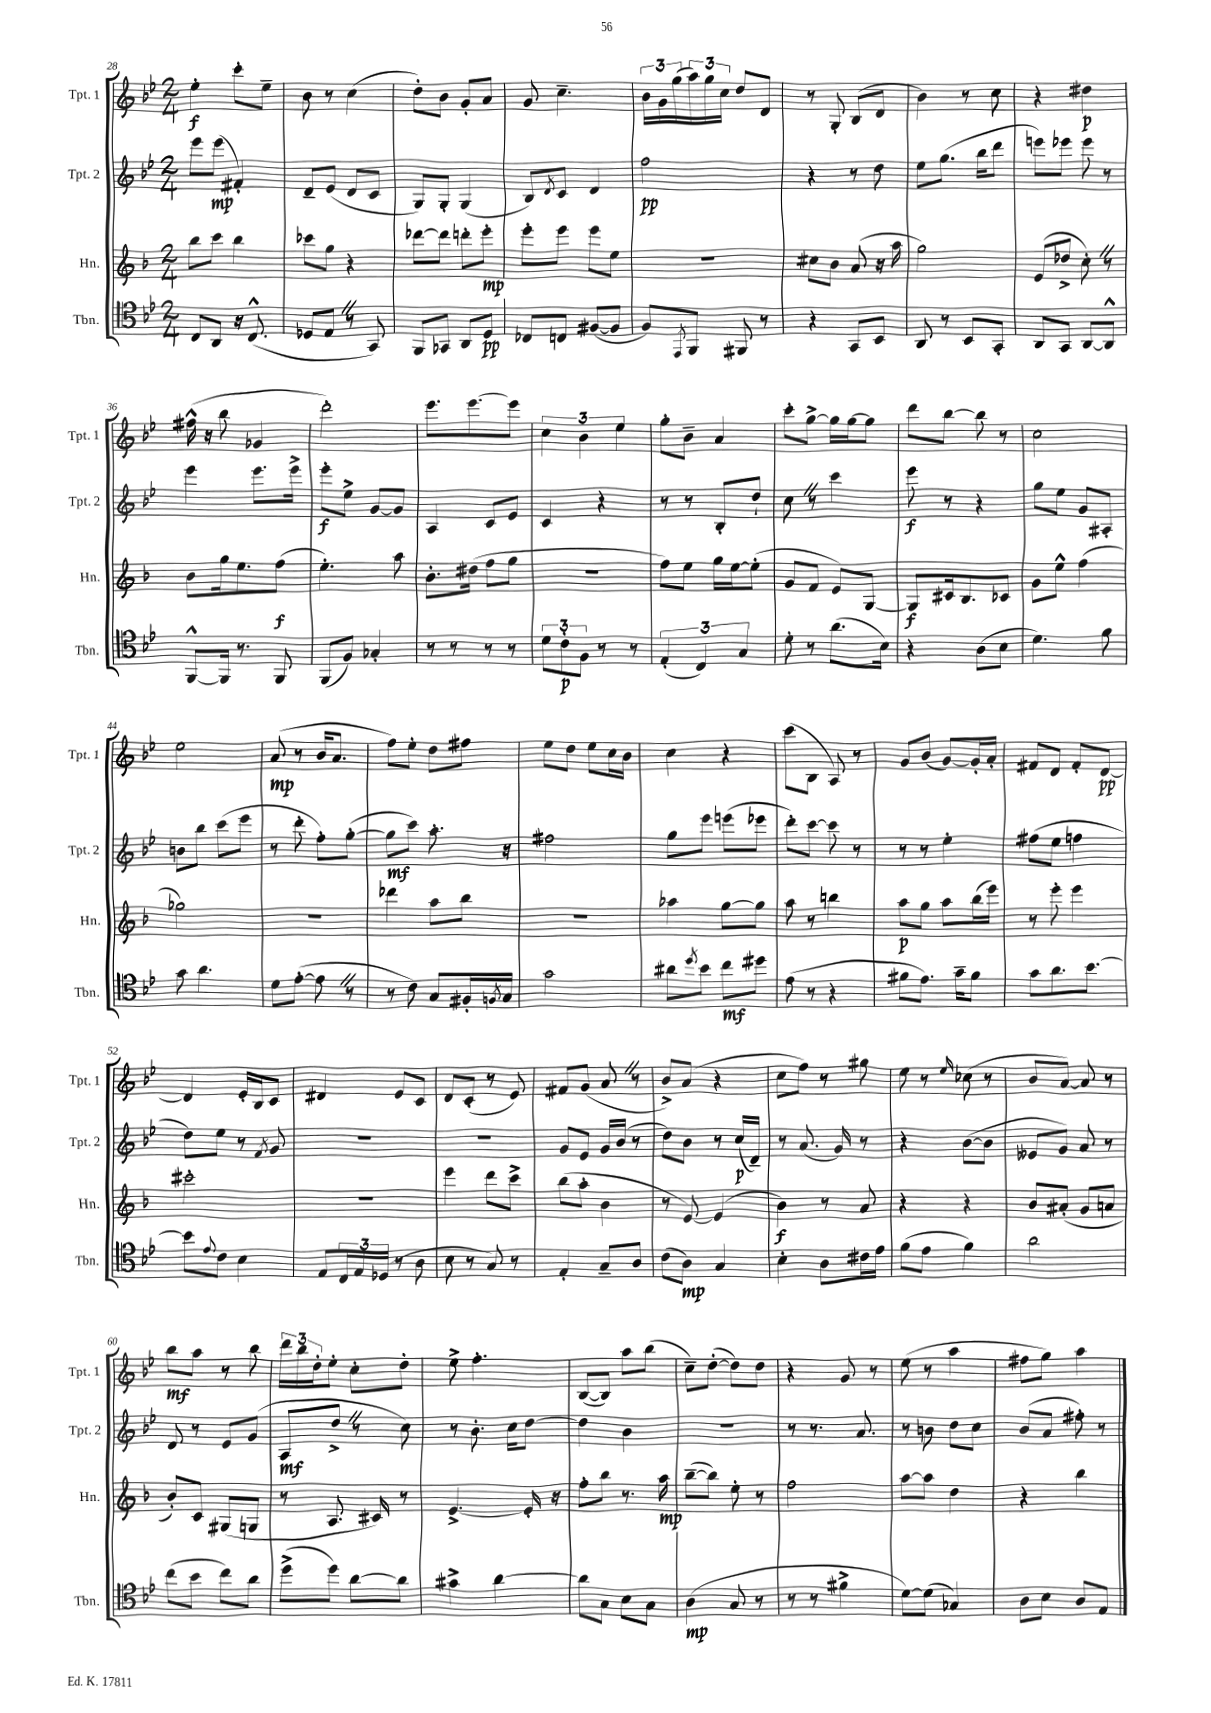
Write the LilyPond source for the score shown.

<<
\new StaffGroup <<
\new Staff = "s0" \with { instrumentName = "Tpt. 1" shortInstrumentName = "Tpt. 1" } {
    \clef treble \key bes \major \numericTimeSignature \time 2/4
    ees''4-.\f c'''8-. ees''8-- |
    bes'8 r8 c''4( |
    d''8-.) bes'8 g'8-. a'8 |
    g'8 c''4.-- |
    \tuplet 3/2 { bes'16 g'16 g''16( } \tuplet 3/2 { a''16) g''16 c''16 } d''8 d'8 |
    r8 g8-. bes8( d'8 |
    bes'4) r8 c''8 |
    r4 dis''4\p |
    fis''16-^( r16 bes''8 ges'4 |
    d'''2-.) |
    ees'''8. ees'''8.~ ees'''8 |
    \tuplet 3/2 { c''4 bes'4 ees''4 } |
    g''8-. bes'8-- a'4 |
    c'''8-. g''8~-> g''16 g''16~ g''8 |
    d'''8 bes''8~ bes''8 r8 |
    c''2 |
    ees''2 |
    a'8\mp( r8 bes'16 a'8. |
    f''8) ees''8-. d''8 fis''8 |
    ees''8 d''8 ees''8 c''16 bes'16 |
    c''4 r4 |
    c'''8( bes8 a8) r8 |
    g'8 bes'8( g'8~) g'16-. a'16-. |
    fis'8 d'8 fis'8-. d'8~\pp |
    d'4 ees'16-. bes16 c'8 |
    dis'4 ees'8 c'8 |
    d'8 c'8-.( r8 ees'8) |
    fis'8 g'8( a'8 \once \override BreathingSign.text = \markup { \musicglyph "scripts.caesura.straight" } \breathe r8 |
    bes'8->) a'8( r4 |
    c''8 f''8) r8 gis''8 |
    ees''8 r8 \grace { ees''16 } ces''8( r8 |
    bes'8 a'8~) a'8 r8 |
    bes''8\mf a''8 r8 bes''8 |
    \tuplet 3/2 { d'''16 bes''16 d''16-. } ees''8-. c''8-. d''8-. |
    ees''8-> f''4.-. |
    bes8~( bes8) a''8 bes''8( |
    c''8--) d''8~-.( d''8) d''8 |
    r4 g'8 r8 |
    ees''8( r8 a''4 |
    fis''8 g''8) a''4 \bar "|." |
}
\new Staff = "s1" \with { instrumentName = "Tpt. 2" shortInstrumentName = "Tpt. 2" } {
    \clef treble \key bes \major \numericTimeSignature \time 2/4
    ees'''8 ees'''8\mp( fis'4-.) |
    d'8-- ees'8( d'8 c'8 |
    g8) g8-. g4( |
    bes8) \acciaccatura { d'8 } c'8 d'4 |
    f''2\pp |
    r4 r8 d''8 |
    ees''8 g''8.( bes''16 d'''8 |
    e'''8) ees'''8 ees'''8 r8 |
    ees'''4 ees'''8. ees'''16-> |
    ees'''8-.\f ees''8-> g'8~ g'8 |
    a4 c'8 ees'8 |
    c'4 r4 |
    r8 r8 bes8-. d''8-! |
    c''8 \once \override BreathingSign.text = \markup { \musicglyph "scripts.caesura.straight" } \breathe r8 c'''4 |
    ees'''8\f r8 r4 |
    g''8 ees''8 g'8 ais8-. |
    b'8 bes''8 c'''8( ees'''8 |
    r8 d'''8-. f''8-.) g''8~-.( |
    g''8\mf c'''8) a''8.-. r16 |
    fis''2 |
    g''8 ees'''8 e'''8( ees'''8 |
    d'''8-.) c'''8~ c'''8 r8 |
    r8 r8 ees''4-. |
    fis''8( ees''8 f''4 |
    d''8) ees''8 r8 \acciaccatura { f'8 } g'8 |
    R2 |
    R2 |
    g'8 ees'8 g'16 bes'16( r8 |
    d''8) bes'8 r8 c''16\p( d'16--) |
    r8 a'8.( g'16) r8 |
    r4 bes'8~( bes'8 |
    eeses'8 g'8) a'8 r8 |
    d'8 r8 ees'8 g'8( |
    a8\mf d''8-> \once \override BreathingSign.text = \markup { \musicglyph "scripts.caesura.straight" } \breathe r8 c''8) |
    r8 bes'8.-. c''16 d''8~ |
    d''4 bes'4 |
    R2 |
    r8 r8. a'8. |
    r8 b'8 d''8 c''8 |
    bes'8( a'8 fis''8-.) r8 \bar "|." |
}
\new Staff = "s2" \with { instrumentName = "Hn." shortInstrumentName = "Hn." } {
    \clef treble \key f \major \numericTimeSignature \time 2/4
    bes''8 c'''8 bes''4 |
    ces'''8 g''8 r4 |
    des'''8~ des'''8 d'''8-. e'''8-.\mp |
    e'''8-. e'''8 e'''8 e''8 |
    r2 |
    cis''8 bes'8 a'8( r16 a''16 |
    g''2) |
    e'8( des''8-> c''8-.) \once \override BreathingSign.text = \markup { \musicglyph "scripts.caesura.straight" } \breathe r8 |
    bes'8 g''16 e''8. f''8\f( |
    e''4.-.) a''8 |
    bes'8.-. dis''16( f''8 g''8 |
    r2 |
    f''8) e''8 g''16 e''16~ e''8-.( |
    g'8 f'8 e'8) g8~ |
    g8\f cis'16 bes8. ces'8 |
    g'8 e''8-^ f''4( |
    ges''2) |
    R2 |
    des'''4 a''8 bes''8 |
    R2 |
    aes''4 g''8~ g''8 |
    a''8 r8 b''4 |
    a''8\p g''8 a''8 bes''16( e'''16) |
    r8 e'''8-. e'''4 |
    cis'''2-. |
    r2 |
    e'''4 d'''8 c'''8-> |
    bes''8( a''8-. bes'4 |
    r8 e'8~) e'4( |
    bes'4\f) r8 a'8 |
    r4 r4 |
    bes'8 ais'8-.( g'8 a'8 |
    bes'8-.) c'8 gis8( g8 |
    r8 a8. cis'16) r8 |
    e'4.~-> e'16-. r16 |
    f''8-. bes''8 r8. a''16\mp |
    bes''8~--( bes''8) e''8-. r8 |
    f''2 |
    a''8~ a''8 d''4 |
    r4 bes''4 \bar "|." |
}
\new Staff = "s3" \with { instrumentName = "Tbn." shortInstrumentName = "Tbn." } {
    \clef tenor \key bes \major \numericTimeSignature \time 2/4
    c8 a,8 r16 c8.-^( |
    des8 ees8 \once \override BreathingSign.text = \markup { \musicglyph "scripts.caesura.straight" } \breathe r8 g,8) |
    f,8 ges,8 a,8 d8\pp |
    ces8 c8 fis8~( fis8 |
    f8) \acciaccatura { ees,8 } f,8 fis,8 r8 |
    r4 g,8 bes,8 |
    a,8 r8 bes,8 g,8-. |
    a,8 g,8 a,8~ a,8-^ |
    f,8~-^ f,16 r8. f,8 |
    f,8( f8) ges4-. |
    r8 r8 r8 r8 |
    \tuplet 3/2 { d'8 c'8-.\p f8 } r8 r8 |
    \tuplet 3/2 { ees4-.( c4) g4 } |
    d'8-. r8 a'8.( bes16) |
    r4 a8( bes8 |
    d'4.) f'8 |
    g'8 a'4. |
    d'8 ees'8~-.( ees'8 \once \override BreathingSign.text = \markup { \musicglyph "scripts.caesura.straight" } \breathe r8 |
    r8 c'8) g8 fis16-. \acciaccatura { f8 } g16 |
    g'2 |
    ais'8 \acciaccatura { d''8 } bes'8 c''8\mf dis''8 |
    ees'8( r8 r4 |
    fis'8 ees'8.) g'16-- fis'8 |
    g'8 a'8. bes'8.~ |
    bes'8 \appoggiatura { ees'8 } c'8 bes4 |
    ees8 \tuplet 3/2 { c16 ees16 des16( } r8 a8 |
    bes8 r8 g8) r8 |
    ees4-. g8-- a8 |
    c'8( a8\mp) g4 |
    bes4-. a8 cis'16 ees'16 |
    f'8( ees'8 f'4) |
    a'2 |
    c''8( bes'8 c''8) a'8 |
    d''8->( d''8) a'8~ a'8 |
    gis'4-> a'4~ |
    a'8 g8 bes8 g8 |
    a4\mp( g8 r8 |
    r8 r8 fis'4-> |
    d'8~) d'8( ges4) |
    a8 bes8 a8 ees8 \bar "|." |
}
>>
>>
\layout { \context { \Score currentBarNumber = #28 } }
